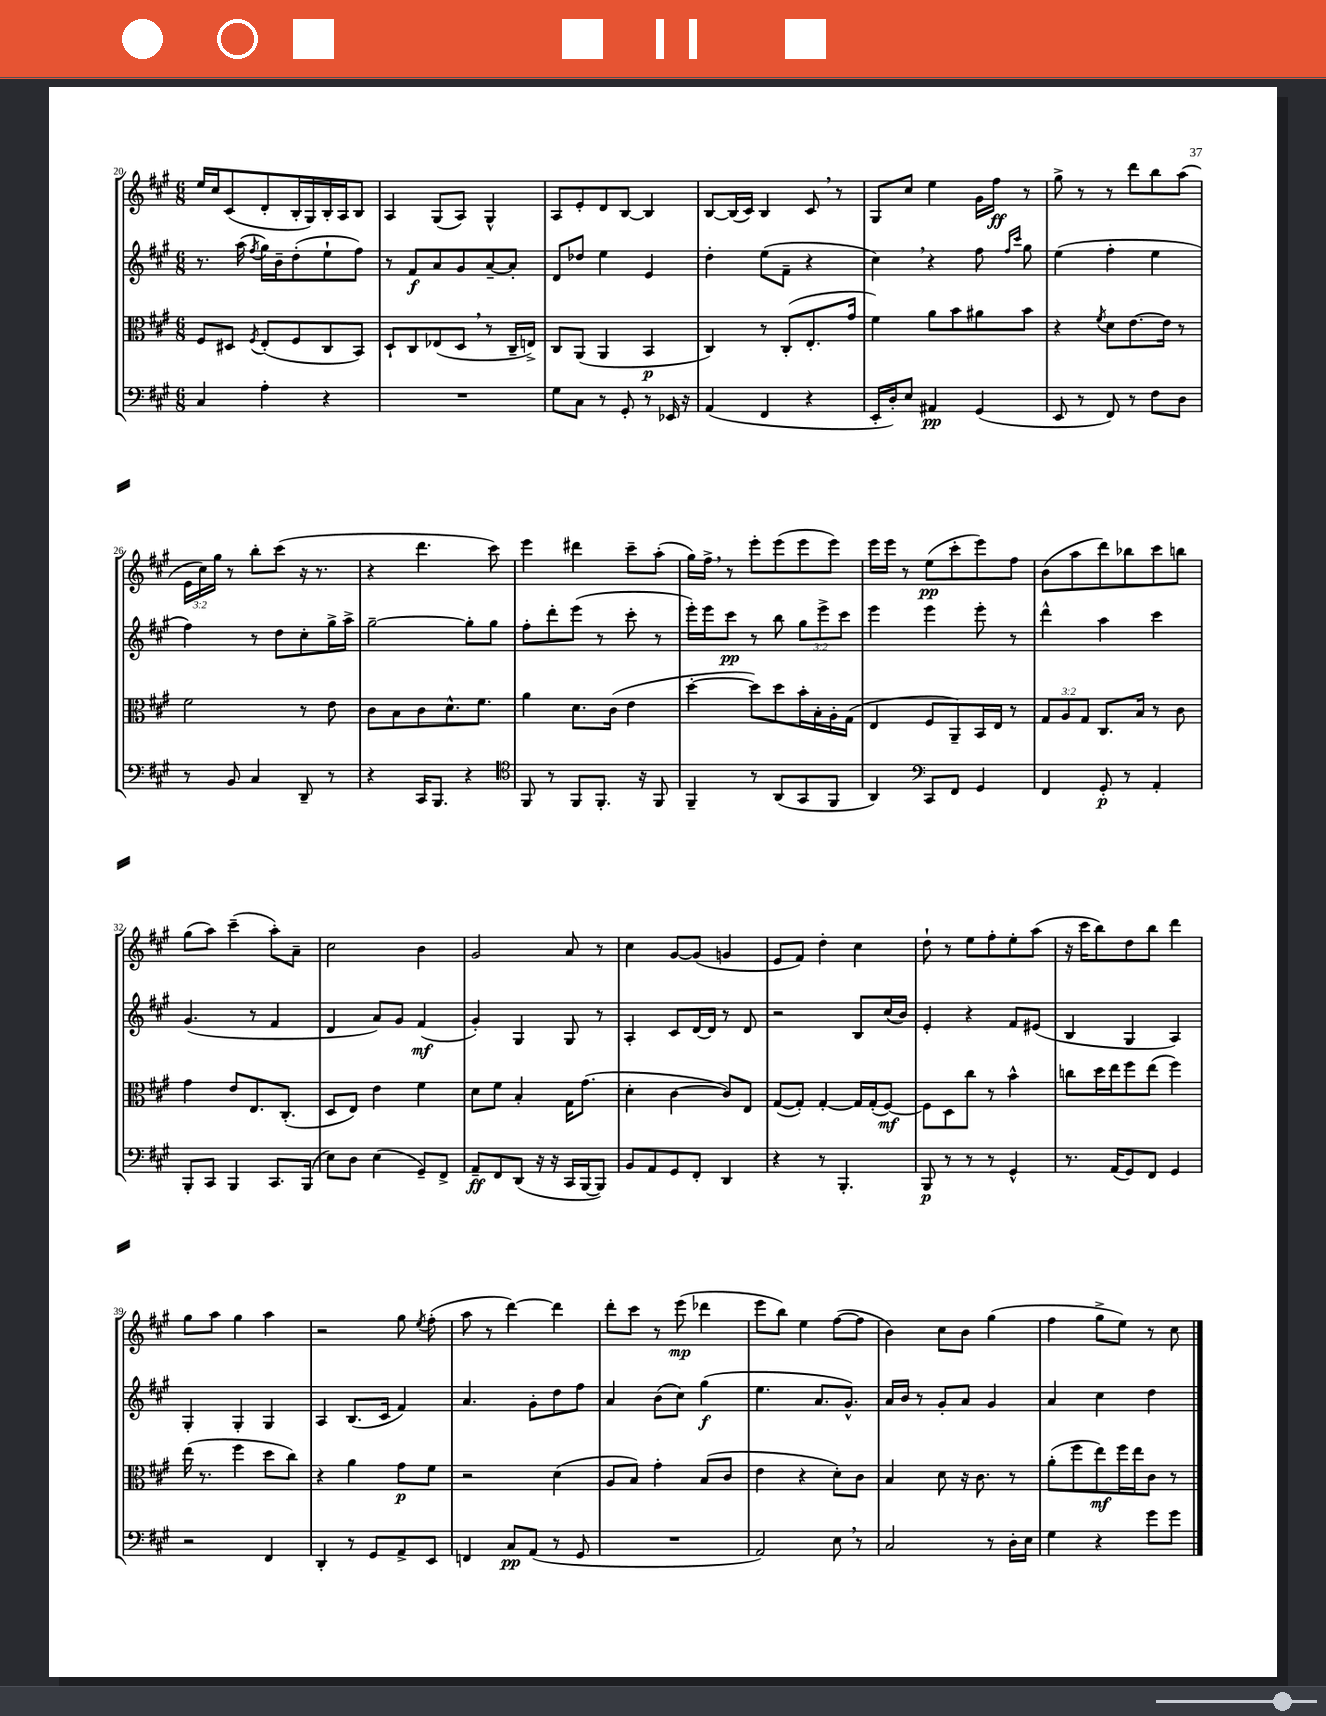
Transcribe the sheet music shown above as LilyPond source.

<<
\new StaffGroup <<
\new Staff = "s0" {
    \clef treble \key a \major \numericTimeSignature \time 6/8 \override Staff.TupletNumber.text = #tuplet-number::calc-fraction-text
    \autoBeamOff e''16[ cis''16 cis'8( d'8-. b16-. gis16) b16-. a16 b8] |
    a4 gis8[( a8]) gis4-^ |
    a8[ e'8-. d'8 b8]~ b4 |
    b8[~ b16( cis'16]) b4 cis'8 \breathe r8 |
    gis8[ cis''8] e''4 gis'16[ fis''16]\ff r8 |
    gis''8-> r8 r8 d'''8[ b''8 a''8]( |
    \tuplet 3/2 { e'16[ cis''16) gis''16] } r8 b''8[-. cis'''8]( r16 r8. |
    r4 d'''4. cis'''8) |
    e'''4 dis'''4 cis'''8[-- a''8]-.( |
    gis''16[) fis''16]-> \breathe r8 e'''8[-. e'''8( e'''8 e'''8]) |
    e'''16[ e'''16] r8 e''8[\pp( cis'''8-. e'''8) fis''8] |
    b'8[( a''8 d'''8) bes''8 cis'''8 b''8] |
    gis''8[( a''8]) cis'''4--( a''8[-.) a'8]-- |
    cis''2 b'4 |
    gis'2 a'8 r8 |
    cis''4 gis'8[~ gis'8]( g'4 |
    e'8[ fis'8]) d''4-. cis''4 |
    d''8-! r8 e''8[ fis''8-. e''8-. a''8]( |
    r16 cis'''16[ b''8) d''8 b''8] d'''4 |
    gis''8[ a''8] gis''4 a''4 |
    r2 gis''8 \acciaccatura { e''8 } fis''8-.( |
    a''8 r8 d'''4~) d'''4 |
    d'''8[-. cis'''8] r8 e'''8\mp( des'''4 |
    e'''8[ b''8]) e''4 fis''8[~( fis''8] |
    b'4) cis''8[ b'8] gis''4( |
    fis''4 gis''8[-> e''8]) r8 cis''8 \bar "|." |
}
\new Staff = "s1" {
    \clef treble \key a \major \numericTimeSignature \time 6/8 \override Staff.TupletNumber.text = #tuplet-number::calc-fraction-text
    \autoBeamOff r8. a''16( \acciaccatura { fis''8 } gis''16[) b'16-- d''8-.( e''8-! fis''8]) |
    r8 fis'8[\f a'8 gis'8 a'8~-- a'8]-. |
    d'8[ des''8] e''4 e'4 |
    d''4-. e''8[( fis'8]-- r4 |
    cis''4) \breathe r4 fis''8 \grace { fis''16[ cis'''16] } gis''8 |
    e''4( fis''4-. e''4 |
    fis''4) r8 d''8[ cis''8-. gis''16-> a''16]-> |
    gis''2~-- gis''8[-. gis''8] |
    fis''8[-. d'''8-. e'''8]( r8 cis'''8-. r8 |
    e'''16[-.) e'''16 cis'''8]\pp r8 b''8 \tuplet 3/2 { gis''8[ e'''8-> cis'''8] } |
    e'''4 e'''4 e'''8-. r8 |
    d'''4-^ a''4 cis'''4 |
    gis'4.( r8 fis'4 |
    d'4 a'8[) gis'8] fis'4\mf( |
    gis'4-.) gis4 gis8 r8 |
    a4-. cis'8[ d'16~ d'16] r8 d'8 |
    r2 b8[ cis''16( b'16]) |
    e'4-. r4 fis'8[ eis'8]( |
    b4 gis4 a4) |
    gis4-. gis4-. gis4 |
    a4 b8.[( cis'16] fis'4) |
    a'4. gis'8[-. d''8 fis''8] |
    a'4 b'8[( cis''8]) gis''4\f( |
    e''4. a'8.[ gis'8.]-^) |
    a'16[ b'16] r8 gis'8[-. a'8] gis'4 |
    a'4 cis''4 d''4 \bar "|." |
}
\new Staff = "s2" {
    \clef alto \key a \major \numericTimeSignature \time 6/8 \override Staff.TupletNumber.text = #tuplet-number::calc-fraction-text
    \autoBeamOff fis8[ dis8] \acciaccatura { fis8 } e8[-.( fis8 cis8 b,8]) |
    d8[-! cis8 ees8( d8] \breathe r8 cis16[-- e16]->) |
    cis8[ a,8]( a,4 b,4\p |
    cis4) r8 cis8[-.( e8.-. gis'16] |
    fis'4) a'8[ b'8 ais'8 b'8] |
    r4 \acciaccatura { fis'8 } d'8[ e'8.~ e'16] r8 |
    fis'2 r8 e'8 |
    cis'8[ b8 cis'8 d'8.-^ fis'8.] |
    a'4 d'8.[ cis'16]( e'4 |
    d''4~-. d''8[) d''8 b'16-. b16-. a16-. gis16]( |
    e4 fis8[ a,8--) b,16 e16] r8 |
    \tuplet 3/2 { gis8[ a8 gis8] } cis8.[ b16] r8 cis'8 |
    gis'4 e'8[ e8. cis8.]-.( |
    d8[ e8]) e'4 fis'4 |
    d'8[ fis'8] b4-. gis16[ gis'8.]( |
    d'4-. cis'4~ cis'8[) e8] |
    gis8[~( gis8]-.) gis4~-. gis16[ gis16-.( fis8]~\mf) |
    fis8[ d8 cis''8] r8 b'4-^ |
    c''8[ d''16 e''16 fis''8 e''8]( fis''4) |
    e''16( r8. fis''4 d''8[ cis''8]) |
    r4 a'4 gis'8[\p fis'8] |
    r2 d'4( |
    a8[ b8]) gis'4-. b8[( cis'8] |
    e'4 r4 d'8[-.) cis'8] |
    b4 d'8 r16 cis'8. r8 |
    a'8[-.( fis''8 e''8\mf) fis''16 e''16 cis'8] r8 \bar "|." |
}
\new Staff = "s3" {
    \clef bass \key a \major \numericTimeSignature \time 6/8
    \autoBeamOff cis4 a4-. r4 |
    R2. |
    gis8[ cis8] r8 gis,8-. r8 ees,16 r16 |
    a,4( fis,4 r4 |
    e,16[-. d16-.) e8] ais,4\pp gis,4( |
    e,8 r8 fis,8) r8 fis8[ d8] |
    r8 b,8 cis4 d,8-- r8 |
    r4 cis,16[ b,,8.] r4 |
    \clef tenor fis,8 r8 fis,8[ fis,8.]-. r16 fis,8 |
    fis,4-- r8 a,8[( gis,8 fis,8] |
    a,4) \clef bass cis,8[ fis,8] gis,4 |
    fis,4 gis,8-.\p r8 a,4-. |
    b,,8[-. cis,8] b,,4 cis,8.[ b,,16]( |
    e8[) d8] e4( gis,8[--) fis,8]-> |
    a,8[--\ff fis,8 d,8]( r16 r16 cis,16[ b,,16~ b,,8]) |
    b,8[ a,8 gis,8 fis,8]-. d,4 |
    r4 r8 b,,4.-. |
    b,,8\p r8 r8 r8 gis,4-^ |
    r8. a,16[( gis,8) fis,8] gis,4 |
    r2 fis,4 |
    d,4-. r8 gis,8[ a,8-> e,8] |
    f,4 cis8[\pp a,8]( r8 gis,8 |
    R2. |
    a,2) e8 \breathe r8 |
    cis2 r8 d16[-. e16] |
    gis4 r4 gis'8[ gis'8] \bar "|." |
}
>>
>>
